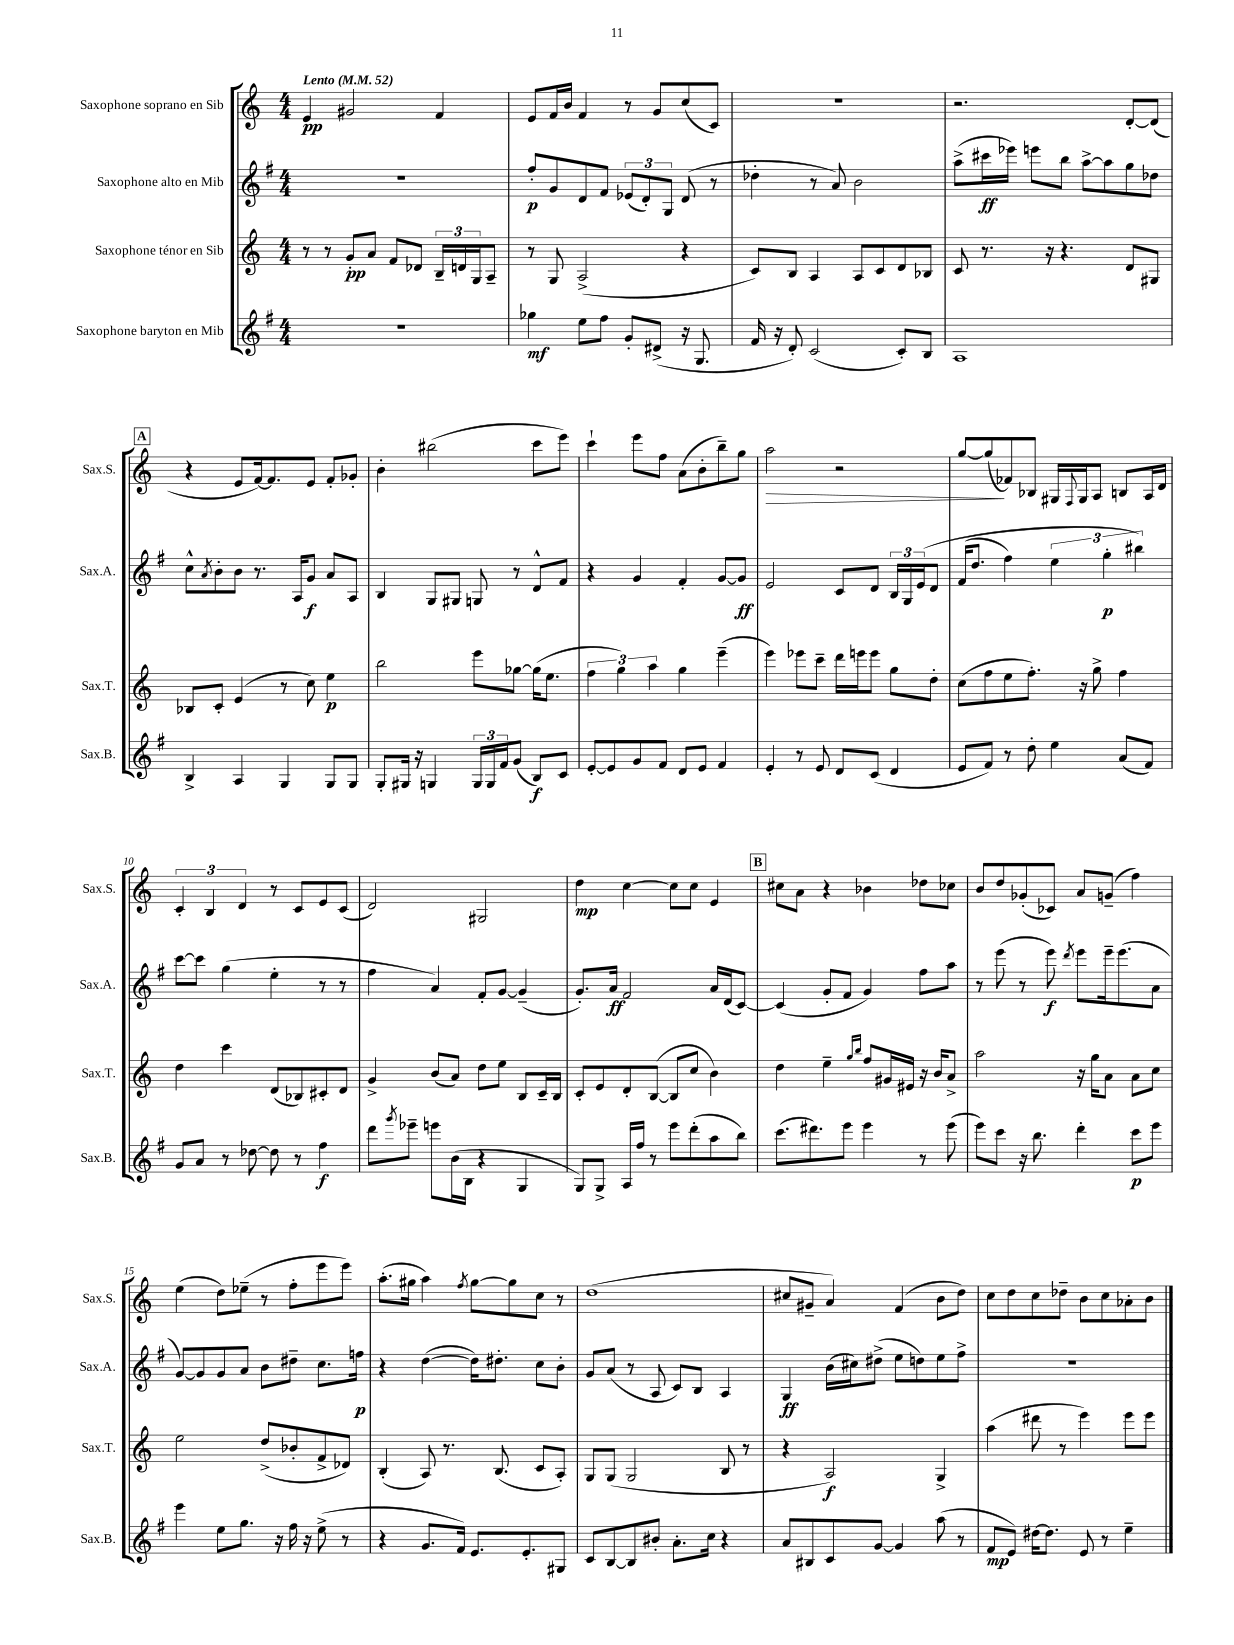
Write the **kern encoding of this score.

**kern	**dynam	**kern	**dynam	**kern	**dynam	**kern	**dynam
*part4	*part4	*part3	*part3	*part2	*part2	*part1	*part1
*staff4	*staff4	*staff3	*staff3	*staff2	*staff2	*staff1	*staff1
*I"Saxophone baryton en Mib	*	*I"Saxophone ténor en Sib	*	*I"Saxophone alto en Mib	*	*I"Saxophone soprano en Sib	*
*I'Sax.B.	*	*I'Sax.T.	*	*I'Sax.A.	*	*I'Sax.S.	*
*clefG2	*	*clefG2	*	*clefG2	*	*clefG2	*
*k[f#]	*	*k[]	*	*k[f#]	*	*k[]	*
*M4/4	*	*M4/4	*	*M4/4	*	*M4/4	*
*MM52	*	*MM52	*	*MM52	*	*MM52	*
=1	=1	=1	=1	=1	=1	=1	=1
!	!	!	!	!	!	!LO:TX:a:B:t=Lento	!
1r	.	8r	.	1r	.	4e/	pp
.	.	8r	.	.	.	.	.
.	.	8g'/L	pp	.	.	2g#X/	.
.	.	8a/J	.	.	.	.	.
.	.	8f/L	.	.	.	.	.
.	.	8d-X/J	.	.	.	.	.
.	.	24B~/LL	.	.	.	4f/	.
.	.	24dn/	.	.	.	.	.
.	.	24G/J	.	.	.	.	.
.	.	8A~/J	.	.	.	.	.
=2	=2	=2	=2	=2	=2	=2	=2
4gg-X\	mf	8r	.	8ff#'/L	p	8e/L	.
.	.	8G/	.	8g/	.	16f/L	.
.	.	.	.	.	.	16b/JJ	.
8ee\L	.	(2A^/	.	8d/	.	4f/	.
8ff#\J	.	.	.	8f#/J	.	.	.
8g'/L	.	.	.	(12e-X/L	.	8r	.
.	.	.	.	12d'/)	.	.	.
(8d#X^/J	.	.	.	.	.	8g/L	.
.	.	.	.	12G/J	.	.	.
16r	.	4r	.	(8d/	.	(8cc/	.
8.G/	.	.	.	.	.	.	.
.	.	.	.	8r	.	8c/J)	.
=3	=3	=3	=3	=3	=3	=3	=3
16f#/	.	8c/L)	.	4dd-X'\	.	1r	.
16r	.	.	.	.	.	.	.
8d'/)	.	8B/J	.	.	.	.	.
(2c/	.	4A/	.	8r	.	.	.
.	.	.	.	8a/)	.	.	.
.	.	8A/L	.	2b\	.	.	.
.	.	8c/	.	.	.	.	.
8c'/L)	.	8d/	.	.	.	.	.
8B/J	.	8B-X/J	.	.	.	.	.
=4	=4	=4	=4	=4	=4	=4	=4
1A	.	8c/	.	(8aa^\L	.	2.r	.
.	.	8.r	.	16ccc#X\L	ff	.	.
.	.	.	.	16eee-X\JJ)	.	.	.
.	.	.	.	8eeen\L	.	.	.
.	.	16r	.	.	.	.	.
.	.	4.r	.	8bb\J	.	.	.
.	.	.	.	[8aa^\L	.	.	.
.	.	.	.	8aa\]	.	.	.
.	.	8d/L	.	8gg\	.	[8d'/L	.
.	.	8G#X/J	.	8dd-X\J	.	(8d/J]	.
!!LO:LB:g=z
!!LO:REH:place=s1:t=A
=5	=5	=5	=5	=5	=5	=5	=5
4B^/	.	8B-X/L	.	8cc^^\L	.	4r	.
.	.	.	.	8qa/	.	.	.
.	.	8c'/J	.	8b'\	.	.	.
4A/	.	(4e/	.	8b\J	.	8e/L	.
.	.	.	.	8.r	.	[16f/k)	.
.	.	.	.	.	.	8.f/]	.
4G/	.	8r	.	.	.	.	.
.	.	.	.	16A/KL	.	.	.
.	.	8cc\)	.	8g/J	f	8e/J	.
8G/L	.	4ee\	p	8a/L	.	8f'/L	.
8G/J	.	.	.	8A/J	.	8g-X'/J	.
=6	=6	=6	=6	=6	=6	=6	=6
8G'/L	.	2bb\	.	4B/	.	4b'\	.
16G#X/Jk	.	.	.	.	.	.	.
16r	.	.	.	.	.	.	.
4Gn/	.	.	.	8G/L	.	(2bb#X\	.
.	.	.	.	8G#X/J	.	.	.
24G/LL	.	8eee\L	.	8Gn/	.	.	.
24G/	.	.	.	.	.	.	.
24f#/J	.	.	.	.	.	.	.
(8g/J	.	[8gg-X\J	.	8r	.	.	.
8B/L)	f	(16gg-\KL]	.	8d^^/L	.	8ccc\L	.
.	.	8.ee\J	.	.	.	.	.
8c/J	.	.	.	8f#/J	.	8eee\J)	.
=7	=7	=7	=7	=7	=7	=7	=7
[8e'/L	.	6ff\	.	4r	.	4ccc`\	.
8e/]	.	.	.	.	.	.	.
.	.	6gg\)	.	.	.	.	.
8g/	.	.	.	4g/	.	8eee\L	.
.	.	6aa\	.	.	.	.	.
8f#/J	.	.	.	.	.	8ff\J	.
8d/L	.	4gg\	.	4f#'/	.	(8a\L	.
8e/J	.	.	.	.	.	8b'\	.
4f#/	.	(4eee~\	.	[8g/L	.	8bb~\)	.
.	.	.	.	8g/J]	ff	8gg\J	.
=8	=8	=8	=8	=8	=8	=8	=8
!	!	!	!	!	!	!	!LO:HP:b
4e'/	.	4eee\)	.	2e/	.	2aa\	>
8r	.	8eee-X\L	.	.	.	.	.
8e/	.	8ccc~\J	.	.	.	.	.
8d/L	.	16ddd\LL	.	8c/L	.	2r	.
.	.	16eeen\J	.	.	.	.	.
(8c/J	.	8eee\J	.	8d/J	.	.	.
4d/	.	8gg\L	.	24B/LL	.	.	.
.	.	.	.	24G/	.	.	.
.	.	.	.	(24e/J	.	.	.
.	.	8dd'\J	.	8d/J	.	.	.
=9	=9	=9	=9	=9	=9	=9	=9
8e/L	.	(8cc\L	.	(16f#/KL	.	[8gg/L	.
.	.	.	.	8.dd/J	.	.	.
8f#/J)	.	8ff\	.	.	.	(8gg/]	.
8r	.	8ee\	.	4ff#\)	.	8f-X/)	]
8dd'\	.	8.ff'\J)	.	.	.	8B-X/J	.
4ee\	.	.	.	6ee\	.	16G#X/LL	.
.	.	.	.	.	.	8qqF/	.
.	.	16r	.	.	.	16G#/J	.
.	.	8gg^\	.	.	.	8A/J	.
.	.	.	.	6gg'\	p	.	.
(8a/L	.	4ff\	.	.	.	8Bn/L	.
.	.	.	.	6bb#X\)	.	.	.
8f#/J)	.	.	.	.	.	16A/L	.
.	.	.	.	.	.	16d/JJ	.
!!LO:LB:g=z
=10	=10	=10	=10	=10	=10	=10	=10
8g/L	.	4dd\	.	[8ccc\L	.	6c'/	.
8a/J	.	.	.	8ccc\J]	.	.	.
.	.	.	.	.	.	6B/	.
8r	.	4ccc\	.	(4gg\	.	.	.
.	.	.	.	.	.	6d/	.
[8dd-X\	.	.	.	.	.	.	.
8dd-\]	.	(8d/L	.	4ee'\	.	8r	.
8r	.	8B-X/)	.	.	.	8c/L	.
4ff#\	f	8c#X'/	.	8r	.	8e/	.
.	.	8d/J	.	8r	.	(8c/J	.
=11	=11	=11	=11	=11	=11	=11	=11
8ddd\L	.	4g^/	.	4ff#\	.	2d/)	.
8qggg/	.	.	.	.	.	.	.
8eee-X~\J	.	.	.	.	.	.	.
8eeen\L	.	(8b/L	.	4a/)	.	.	.
(16b\L	.	8a/J)	.	.	.	.	.
16B\JJ	.	.	.	.	.	.	.
4r	.	8dd\L	.	8f#'/L	.	2G#X/	.
.	.	8ee\J	.	[8g/J	.	.	.
4G/	.	8B/L	.	(4g~/]	.	.	.
.	.	16c~/L	.	.	.	.	.
.	.	16B/JJ	.	.	.	.	.
=12	=12	=12	=12	=12	=12	=12	=12
8G/L)	.	8c'/L	.	8.g'/L)	.	4dd\	mp
8G^/J	.	8e/	.	.	.	.	.
.	.	.	.	16a/Jk	ff	.	.
16A/LL	.	8d'/	.	2f#/	.	[4cc\	.
16ff#/JJ	.	.	.	.	.	.	.
8r	.	([8B/J	.	.	.	.	.
8eee\L	.	8B/L]	.	.	.	8cc\L]	.
(8ddd'\	.	8cc/J	.	.	.	8cc\J	.
8aa\	.	4b\)	.	16a/LL	.	4e/	.
.	.	.	.	(16d/J	.	.	.
8bb\J)	.	.	.	[8c/J)	.	.	.
!!LO:REH:place=s1:t=B
=13	=13	=13	=13	=13	=13	=13	=13
(8.ccc\L	.	4dd\	.	(4c/]	.	8cc#X\L	.
.	.	.	.	.	.	8a\J	.
8.ddd#X\)	.	.	.	.	.	.	.
.	.	4ee~\	.	8g'/L	.	4r	.
8eee\J	.	.	.	8f#/J	.	.	.
.	.	16qqgg/LL	.	.	.	.	.
.	.	16qqbb/JJ	.	.	.	.	.
4eee\	.	8ff/L	.	4g/)	.	4b-X\	.
.	.	16g#X/L	.	.	.	.	.
.	.	16e#X/JJ	.	.	.	.	.
8r	.	16r	.	8ff#\L	.	8dd-X\L	.
.	.	16b/KL	.	.	.	.	.
(8eee\	.	8a^/J	.	8aa\J	.	8cc-X\J	.
=14	=14	=14	=14	=14	=14	=14	=14
8eee\L)	.	2aa\	.	8r	.	8b/L	.
8ccc\J	.	.	.	(8eee\	.	8dd/	.
16r	.	.	.	8r	.	(8g-X'/	.
8.bb\	.	.	.	.	.	.	.
.	.	.	.	8eee\)	f	8c-X/J)	.
.	.	.	.	8qddd/	.	.	.
4ddd'\	.	16r	.	8eee\L	.	8a/L	.
.	.	16gg\KL	.	.	.	.	.
.	.	8a\J	.	16eee~\k	.	(8gn~/J	.
.	.	.	.	(8.eee\	.	.	.
8ccc\L	p	8a\L	.	.	.	4ff\)	.
8eee\J	.	8cc\J	.	8a\J	.	.	.
!!LO:LB:g=z
=15	=15	=15	=15	=15	=15	=15	=15
4eee\	.	2ee\	.	[8g/L)	.	(4ee\	.
.	.	.	.	8g/]	.	.	.
8ee\L	.	.	.	8g/	.	8dd\L)	.
8.gg\J	.	.	.	8a/J	.	(8ee-X~\J	.
.	.	(8dd^/L	.	8b\L	.	8r	.
16r	.	.	.	.	.	.	.
16ff#\	.	8b-X'/	.	8dd#X~\J	.	8ff'\L	.
16r	.	.	.	.	.	.	.
(8ee^\	.	8f^/	.	8.cc\L	.	8eee\	.
8r	.	8d-X/J)	.	.	.	8eee\J)	.
.	.	.	.	16ffn\Jk	p	.	.
=16	=16	=16	=16	=16	=16	=16	=16
4r	.	(4B'/	.	4r	.	(8.aa'\L	.
.	.	.	.	.	.	16gg#X\Jk	.
8.g/L	.	8A/)	.	([4dd\	.	4aa\)	.
.	.	8.r	.	.	.	.	.
16f#/Jk)	.	.	.	.	.	.	.
.	.	.	.	.	.	8qff/	.
8.e/L	.	.	.	16dd\KL])	.	[8gg#\L	.
.	.	(8.B/	.	8.dd#X'\J	.	.	.
.	.	.	.	.	.	8gg#\]	.
8.e'/	.	.	.	.	.	.	.
.	.	8c/L	.	8cc\L	.	8cc\J	.
8G#X/J	.	8A'/J)	.	8b'\J	.	8r	.
=17	=17	=17	=17	=17	=17	=17	=17
8c/L	.	8G/L	.	8g/L	.	(1dd	.
[8B/	.	(8G/J	.	(8a/J	.	.	.
8B/]	.	2G/	.	8r	.	.	.
8b#X'/J	.	.	.	8A/	.	.	.
8.a'\L	.	.	.	8c/L)	.	.	.
.	.	.	.	8B/J	.	.	.
16cc\Jk	.	.	.	.	.	.	.
4r	.	8B/	.	4A/	.	.	.
.	.	8r	.	.	.	.	.
=18	=18	=18	=18	=18	=18	=18	=18
8a/L	.	4r	.	4G/	ff	8cc#X/L	.
8B#X/	.	.	.	.	.	8g#X~/J	.
8c/	.	2A/)	f	(16b\LL	.	4a/)	.
.	.	.	.	16cc#X\J)	.	.	.
[8g/J	.	.	.	(8dd#X^\J	.	.	.
4g/]	.	.	.	8ee\L	.	(4f/	.
.	.	.	.	8ddn\)	.	.	.
(8aa\	.	4G^/	.	8ee\	.	8b\L	.
8r	.	.	.	8ff#^\J	.	8dd\J)	.
=19	=19	=19	=19	=19	=19	=19	=19
8f#/L	mp	(4aa\	.	1r	.	8cc\L	.
8e/J)	.	.	.	.	.	8dd\	.
[16dd#X\KL	.	8ddd#X\	.	.	.	8cc\	.
8.dd#\J]	.	.	.	.	.	.	.
.	.	8r	.	.	.	8dd-X~\J	.
8e/	.	4eee\)	.	.	.	8b\L	.
8r	.	.	.	.	.	8cc\	.
4ee~\	.	8eee\L	.	.	.	8a-X'\	.
.	.	8eee\J	.	.	.	8b\J	.
==	==	==	==	==	==	==	==
*-	*-	*-	*-	*-	*-	*-	*-
